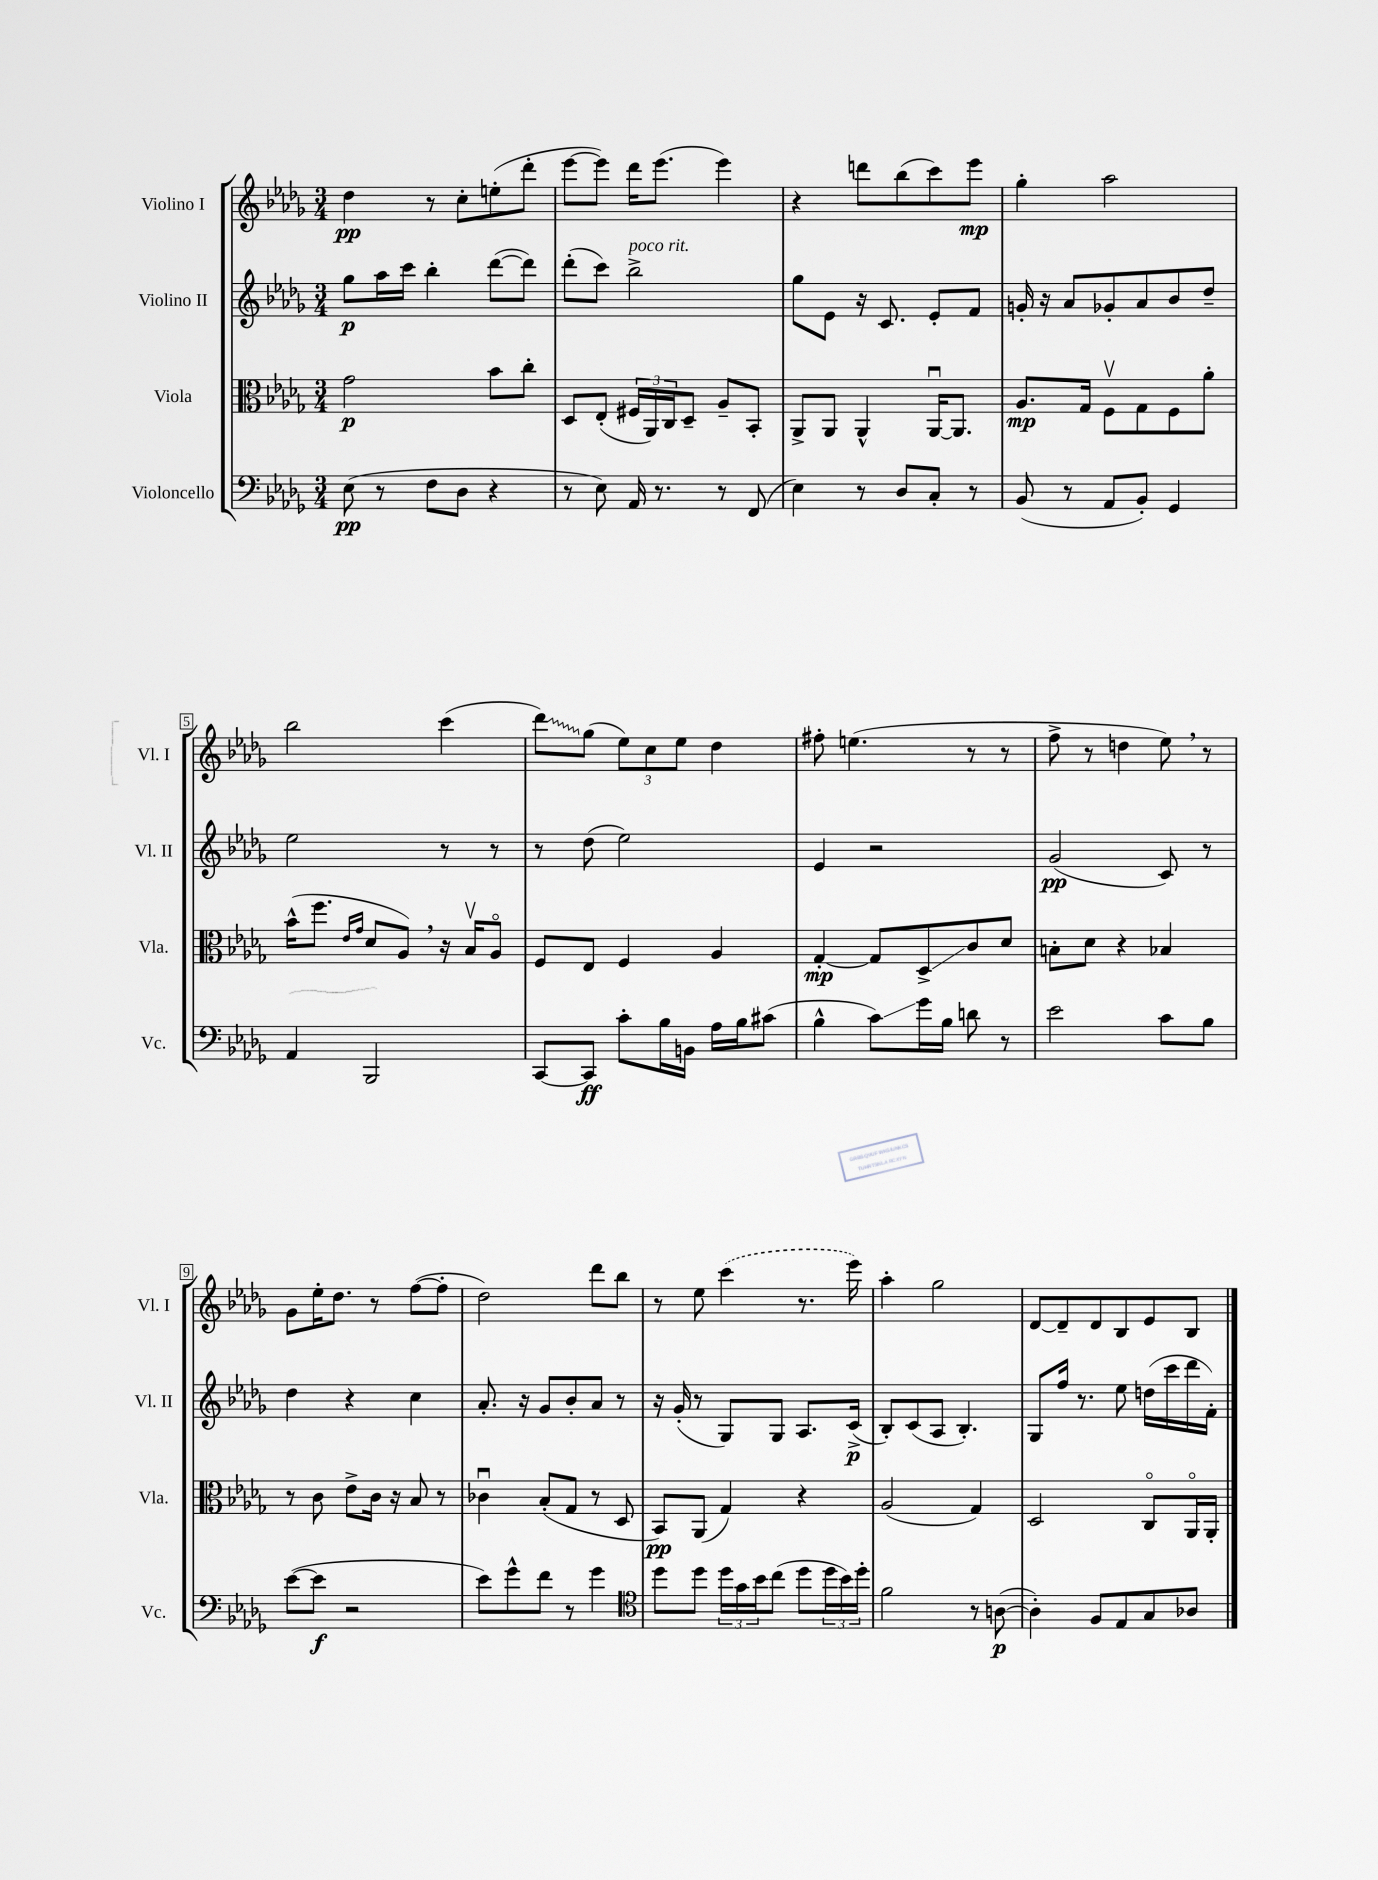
<<
\new StaffGroup <<
\new Staff = "s0" \with { instrumentName = "Violino I" shortInstrumentName = "Vl. I" } {
    \clef treble \key des \major \numericTimeSignature \time 3/4
    des''4\pp r8 c''8-. e''8-.( des'''8-. |
    ees'''8~ ees'''8) des'''16 ees'''8.( ees'''4) |
    r4 d'''8 bes''8( c'''8) ees'''8\mp |
    ges''4-. aes''2 |
    bes''2 c'''4( |
    \once \override Glissando.style = #'zigzag des'''8\glissando) ges''8( \tuplet 3/2 { ees''8) c''8 ees''8 } des''4 |
    fis''8-. e''4.( r8 r8 |
    f''8-> r8 d''4 ees''8) \breathe r8 |
    ges'8 ees''16-. des''8. r8 f''8~( f''8-. |
    des''2) des'''8 bes''8 |
    r8 ees''8 \once \slurDashed c'''4( r8. ees'''16) |
    aes''4-. ges''2 |
    des'8~ des'8-- des'8 bes8 ees'8 bes8 \bar "|." |
}
\new Staff = "s1" \with { instrumentName = "Violino II" shortInstrumentName = "Vl. II" } {
    \clef treble \key des \major \numericTimeSignature \time 3/4
    ges''8\p aes''16 c'''16 bes''4-. des'''8~( des'''8) |
    des'''8-.( c'''8) bes''2->^\markup { \italic "poco rit." } |
    ges''8 ees'8 r16 c'8. ees'8-. f'8 |
    g'16-. r16 aes'8 ges'8-. aes'8 bes'8 des''8-- |
    ees''2 r8 r8 |
    r8 des''8( ees''2) |
    ees'4 r2 |
    ges'2\pp( c'8) r8 |
    des''4 r4 c''4 |
    aes'8.-. r16 ges'8 bes'8-. aes'8 r8 |
    r16 ges'16-.( r8 ges8) ges8 aes8. c'16->\p( |
    bes8-.) c'8( aes8 bes4.-.) |
    ges8 f''16 r8. ees''8 d''16( c'''16 des'''16 f'16-.) \bar "|." |
}
\new Staff = "s2" \with { instrumentName = "Viola" shortInstrumentName = "Vla." } {
    \clef alto \key des \major \numericTimeSignature \time 3/4
    ges'2\p bes'8 c''8-. |
    des8 ees8-.( \tuplet 3/2 { fis16 aes,16) c16 } des8-- aes8-- bes,8-. |
    aes,8-> aes,8 aes,4-^ aes,16~\downbow aes,8. |
    aes8.\mp ges16 f8\upbow ges8 f8 aes'8-. |
    bes'16-^( f''8. \grace { ees'16 ges'16 } des'8 aes8) \breathe r16 bes16\upbow aes8\flageolet |
    f8 ees8 f4 aes4 |
    ges4~-.\mp ges8 des8->\glissando c'8 des'8 |
    b8-. des'8 r4 bes4 |
    r8 c'8 ees'8-> c'16 r16 bes8 r8 |
    ces'4\downbow bes8-.( ges8 r8 des8 |
    bes,8\pp) aes,8( ges4) r4 |
    aes2( ges4) |
    des2 c8\flageolet aes,16\flageolet aes,16-. \bar "|." |
}
\new Staff = "s3" \with { instrumentName = "Violoncello" shortInstrumentName = "Vc." } {
    \clef bass \key des \major \numericTimeSignature \time 3/4
    ees8\pp( r8 f8 des8 r4 |
    r8 ees8) aes,16 r8. r8 f,8( |
    ees4) r8 des8 c8-. r8 |
    bes,8( r8 aes,8 bes,8-.) ges,4 |
    aes,4 bes,,2 |
    c,8~ c,8\ff c'8-. bes16 b,16 aes16 bes16 cis'8( |
    bes4-^ c'8\glissando) ges'16 bes16 d'8 r8 |
    ees'2 c'8 bes8 |
    ees'8~( ees'8\f r2 |
    ees'8) ges'8-^ f'8 r8 ges'4 |
    \clef tenor des''8 des''8 \tuplet 3/2 { des''16 ges'16 bes'16 } c''8( des''8 \tuplet 3/2 { des''16 bes'16) des''16-. } |
    f'2 r8 a8~\p( |
    a4-.) f8 ees8 ges8 aes8 \bar "|." |
}
>>
>>
\layout { \context { \Score \override BarNumber.stencil = #(make-stencil-boxer 0.1 0.3 ly:text-interface::print) } }
